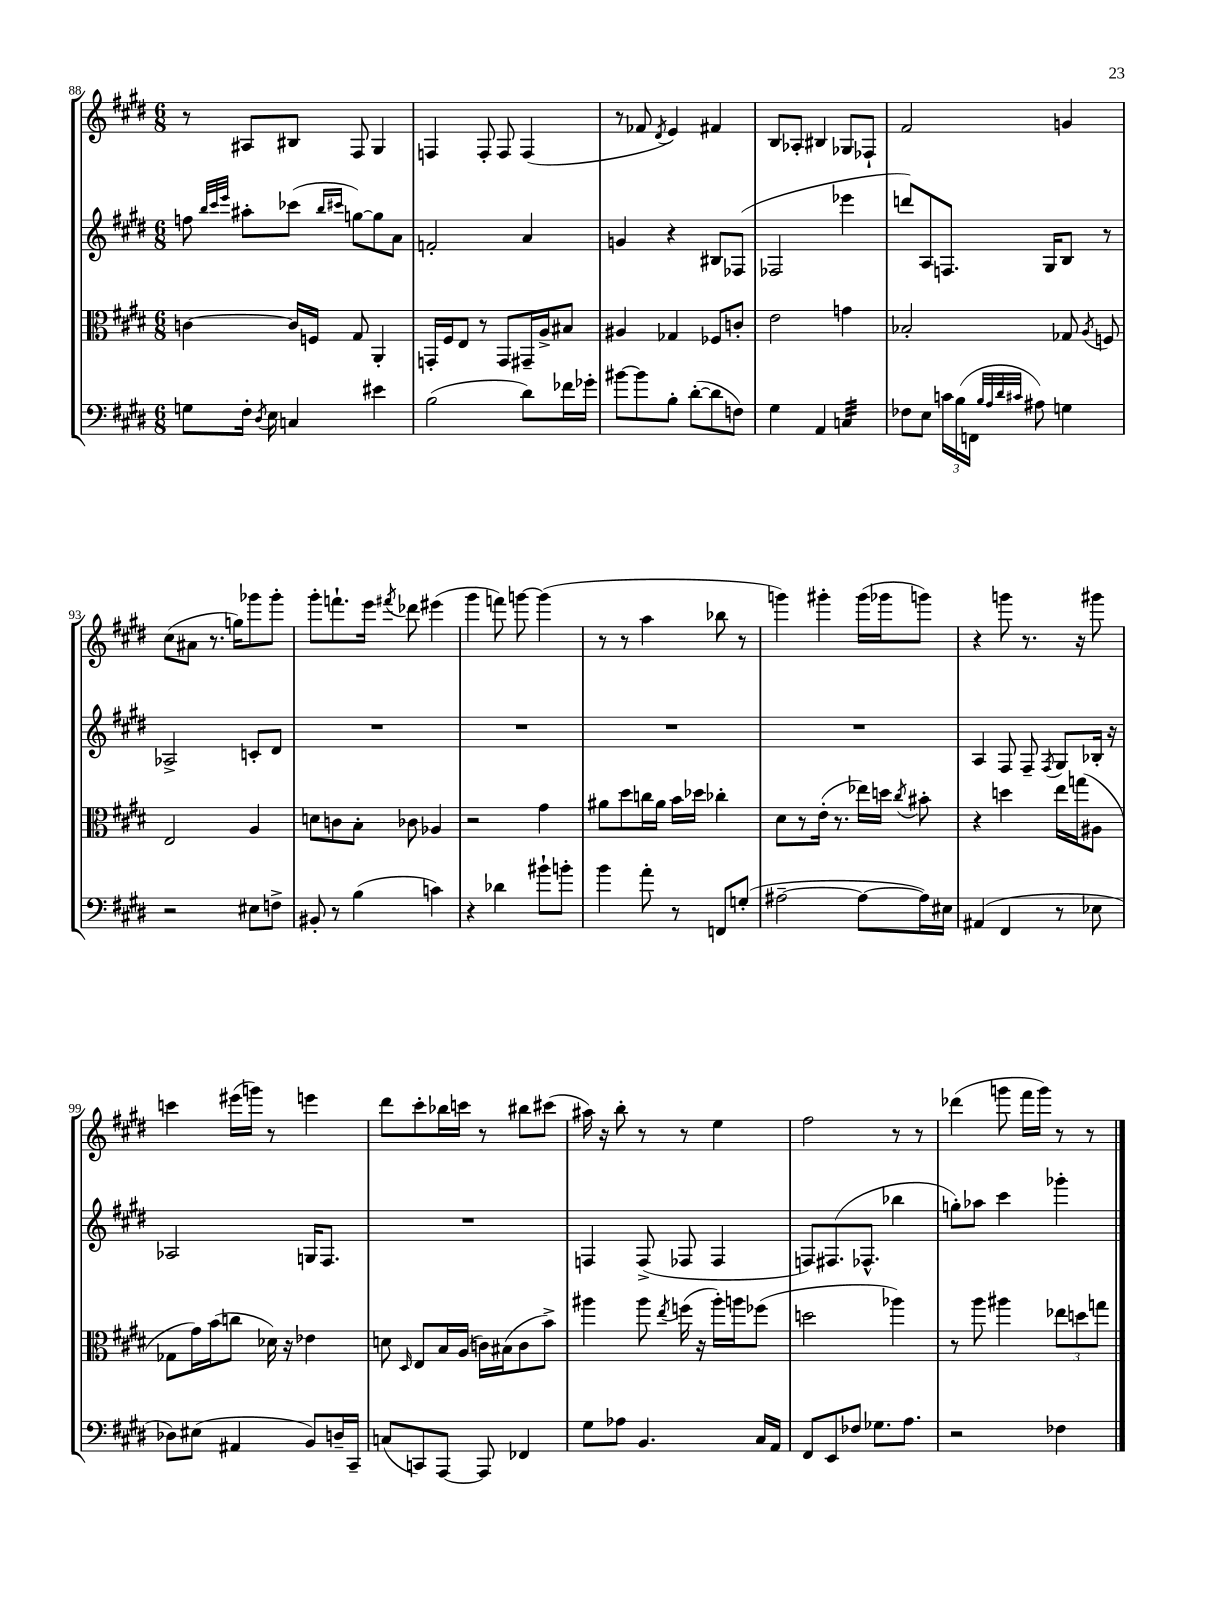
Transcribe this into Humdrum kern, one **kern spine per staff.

**kern	**kern	**kern	**kern
*part4	*part3	*part2	*part1
*staff4	*staff3	*staff2	*staff1
*clefF4	*clefC3	*clefG2	*clefG2
*k[f#c#g#d#]	*k[f#c#g#d#]	*k[f#c#g#d#]	*k[f#c#g#d#]
*M6/8	*M6/8	*M6/8	*M6/8
=88	=88	=88	=88
8Gn\L	[4cn\	8ffn\	8r
.	.	32qqbb/LLL	.
.	.	32qqccc#/	.
.	.	32qqeee/JJJ	.
16F#'\Jk	.	8aa#X'\L	8A#X/L
8qD#/	.	.	.
16E\	.	.	.
4Cn/	16c/LL]	(8ccc-X\J	8B#X/J
.	16Fn/JJ	.	.
.	.	16qqbb/LL	.
.	.	16qqccc#X/JJ	.
.	8G#/	[8ggn\L)	8F#/
4e#X\	4AA'/	8gg\]	4G#/
.	.	8a\J	.
=89	=89	=89	=89
(2B\	16GGn'/LL	2fn'/	4Fn/
.	16F#/J	.	.
.	8E/J	.	.
.	8r	.	8F'/
.	8GG/L	.	8F/
8d#\L)	16GG#X~/L	4a/	(4F/
.	16A^/J	.	.
16f-X\L	8B#X/J	.	.
16g-X'\JJ	.	.	.
=90	=90	=90	=90
[8b#X\L	4A#X/	4gn/	8r
8b#\]	.	.	8f-X/
.	.	.	8qd#/
8B'\J	4G-X/	4r	4e/)
([8d#'\L	.	.	.
8d#\]	8F-X/L	8B#X/L	4f#X/
8Fn\J)	8cn'/J	(8F-X/J	.
=91	=91	=91	=91
4G#\	2e\	2F-X/	8B/L
.	.	.	8A-X'/J
4AA/	.	.	4B#X/
*tremolo	*	*	*
32Cn/LLL	4gn\	4eee-X\	8G-X/L
32Cn/	.	.	.
32Cn/	.	.	.
32Cn/	.	.	.
32Cn/	.	.	8F-X`/J
32Cn/	.	.	.
32Cn/	.	.	.
32Cn/JJJ	.	.	.
*Xtremolo	*	*	*
=92	=92	=92	=92
8F-X\L	2B-X'/	8dddn/L)	2f#/
8E\J	.	8A/	.
24cn\LL	.	8.Fn/J	.
(24B\	.	.	.
24FFn\JJ	.	.	.
32qqB/LLL	.	.	.
32qqA/	.	.	.
32qqd#/	.	.	.
32qqc#X/JJJ	.	.	.
8A#X\)	.	.	.
.	.	16G#/KL	.
4Gn\	8G-X/	8B/J	4gn/
.	8qA/	.	.
.	8Fn/	8r	.
!!LO:LB:g=z
=93	=93	=93	=93
2r	2E/	2A-X^/	(8cc#\L
.	.	.	8a#X\J
.	.	.	8.r
.	.	.	16ggn\KL)
8E#X\L	4A/	8cn'/L	8ggg-X\
8Fn^\J	.	8d#/J	8ggg-'\J
=94	=94	=94	=94
8BB#X'/	8dn\L	2.r	8ggg#'\L
8r	8cn\	.	8.fffn`\
(4B\	8B'\J	.	.
.	.	.	16eee\Jk
.	.	.	8qfff#X/
.	8c-X\	.	8ddd-X\
4cn\)	4A-X/	.	(4eee#X\
=95	=95	=95	=95
4r	2r	2.r	4ggg#\
4d-X\	.	.	8fffn\)
.	.	.	[8gggn\
8b#X`\L	4g#\	.	(4ggg\]
8bn'\J	.	.	.
=96	=96	=96	=96
4b\	8a#X\L	2.r	8r
.	8dd#\	.	8r
8a'\	16ccn\L	.	4aa\
.	16a#\JJ	.	.
8r	16b\LL	.	.
.	16dd-X\JJ	.	.
8FFn/L	4cc-X'\	.	8bb-X\
(8Gn'/J	.	.	8r
=97	=97	=97	=97
[2A#X~\	8d#\L	2.r	4gggn\)
.	8r	.	.
.	(16e'\Jk	.	4ggg#X'\
.	8.r	.	.
8A#\L_	16ee-X\LL)	.	(16ggg#\LL
.	16ddn\JJ	.	16ggg-X\J
.	8qcc#/	.	.
16A#\L])	8b#X'\	.	8gggn\J)
16E#X\JJ	.	.	.
=98	=98	=98	=98
(4AA#X/	4r	4A/	4r
4FF#/	4ddn\	8F#/	8gggn\
.	.	8F#~/	8.r
.	.	8qF#/	.
8r	16ee\LL	8G#/L	.
.	(16ggn\J	.	16r
8E-X\	8A#X\J	16B-X'/Jk	8ggg#X\
.	.	16r	.
!!LO:LB:g=z
=99	=99	=99	=99
8D-X\L)	8G-X\L	2A-X/	4cccn\
(8E#X\J	16g#\L)	.	.
.	(16b\J	.	.
4AA#X/	8ccn\J	.	(16eee#X\LL
.	.	.	16gggn\JJ)
.	16d-X\)	.	8r
.	16r	.	.
8BB/L)	4e-X\	16Gn/KL	4eeen\
.	.	8.F#/J	.
16Dn~/L	.	.	.
16CC#~/JJ	.	.	.
=100	=100	=100	=100
(8Cn/L	8dn\	2.r	8ddd#\L
.	16qqD#/	.	.
8CCn/)	8E/L	.	8ccc#'\
[8AAA/J	16B/L	.	16bb-X\L
.	(16A/JJ	.	16cccn\JJ
8AAA/]	16cn\LL)	.	8r
.	(16B#X\J	.	.
4FF-X/	8c\	.	8bb#X\L
.	8b^\J)	.	(8ccc#X\J
=101	=101	=101	=101
8G#\L	4aa#X\	4Fn/	16aa#X\)
.	.	.	16r
8A-X\J	.	.	8bb'\
4.BB/	8aa#\	(8F^/	8r
.	8qee/	.	.
.	(16ffn\	8F-X/	8r
.	16r	.	.
.	16aa#'\LL)	4F-/	4ee\
.	16aan\J	.	.
16C#/LL	(8ff-X\J	.	.
16AA/JJ	.	.	.
=102	=102	=102	=102
8FF#/L	2ddn\	8Fn/L)	2ff#\
8EE/	.	(8.F#X/	.
8F-X/J	.	.	.
.	.	8.F-X^^/J	.
8.G-X\L	.	.	.
.	4aa-X\)	4bb-X\	8r
8.A\J	.	.	.
.	.	.	8r
=103	=103	=103	=103
2r	8r	8ggn'\L)	(4ddd-X\
.	8aa\	8aa-X\J	.
.	4aa#X\	4ccc#\	8gggn\
.	.	.	16fff#\LL
.	.	.	16ggg\JJ)
4F-X\	12ee-X\L	4ggg-X'\	8r
.	12ddn\	.	.
.	.	.	8r
.	12ggn\J	.	.
==	==	==	==
*-	*-	*-	*-
